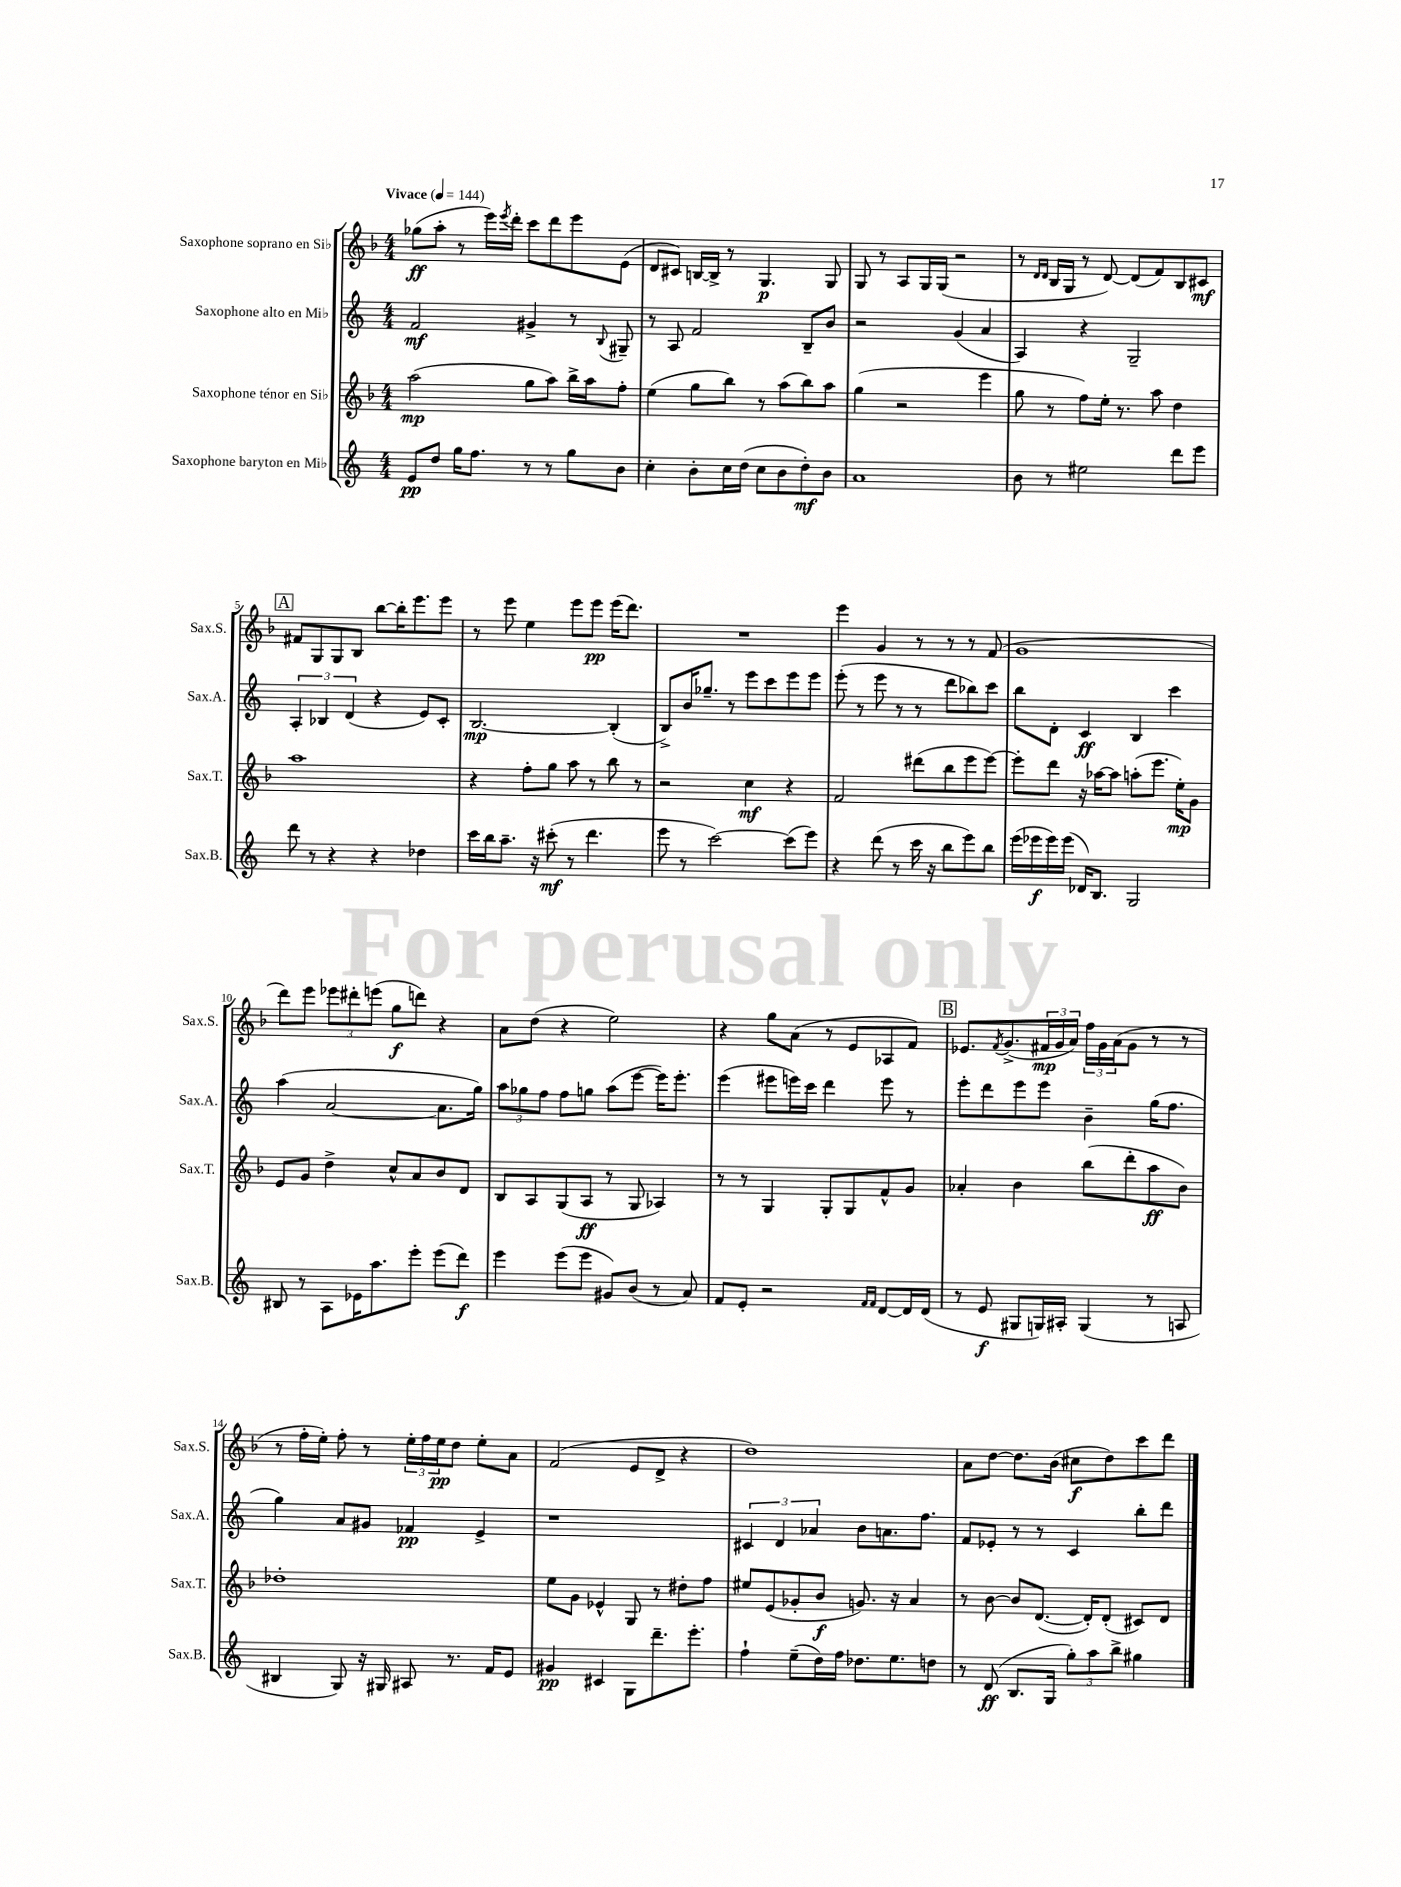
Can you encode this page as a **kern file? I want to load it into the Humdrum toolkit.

**kern	**kern	**kern	**kern
*staff4	*staff3	*staff2	*staff1
*clefG2	*clefG2	*clefG2	*clefG2
*k[]	*k[b-]	*k[]	*k[b-]
*M4/4	*M4/4	*M4/4	*M4/4
*MM144	*MM144	*MM144	*MM144
8e/L	(2aa\	2f/	(8gg-\L
8dd/J	.	.	8aa'\J
16gg\LK	.	.	8r
8.ff\J	.	.	.
.	.	.	16eee\LL)
.	.	.	8qeee/
.	.	.	16ddd'\JJ
8r	8gg\L	4g#^/	8ccc\L
8r	8aa\J)	.	8ddd\
8gg\L	16bb-^\LL	8r	8eee\
.	16aa\J	.	.
.	.	8qqB/	.
8b\J	8ff'\J	8G#~/	(8e\J
=	=	=	=
4cc'\	(4ee\	8r	8d/L
.	.	8A/	8c#/J)
8b'\L	8gg\L	2f/	[16B/LL
.	.	.	16B^/]JJ
16cc\L	8bb-\J)	.	8r
(16dd\JJ	.	.	.
8cc\L	8r	.	4.G/
8b\	(8aa\L	.	.
8dd'\)	8bb-\)	8B~/L	.
8b\J	8aa\J	8b/J	8G/
=	=	=	=
1a	(4gg\	2r	8G/
.	.	.	8r
.	2r	.	8A/L
.	.	.	16G/L
.	.	.	(16G/JJ
.	.	(4g/	2r
.	4eee\	4a/	.
=	=	=	=
8b\	8gg\	4A/)	8r
.	.	.	16qqd/LL
.	.	.	16qqd/JJ
8r	8r	.	16B-/LL
.	.	.	16G/JJ
2ee#\	8ff\L)	4r	8r
.	16ee'\Jk	.	[8d/)
.	8.r	.	.
.	.	2G~/	(8d/]L
.	8aa\	.	8f/)
8ddd\L	4dd\	.	8B-/
8eee\J	.	.	8c#/J
=	=	=	=
8ddd\	1aa	6A'/	8f#/L
8r	.	.	8G/
.	.	6B-/	.
4r	.	.	8G/
.	.	(6d/	.
.	.	.	8B-/J
4r	.	4r	[8bb-\L
.	.	.	16bb-'\]K
.	.	.	8.eee\
4dd-\	.	8e/L)	.
.	.	8c'/J	8eee\J
=	=	=	=
16ccc\LL	4r	[2.B/	8r
16bb\J	.	.	.
8.aa~\J	.	.	8eee\
.	8ff'\L	.	4ee\
16r	.	.	.
(8ccc#'\	8gg\J	.	.
8r	8aa\	.	8eee\L
4.ddd\	8r	.	8eee\J
.	8bb-\	(4B'/]	(16eee\LK
.	.	.	8.ddd\J)
.	8r	.	.
=	=	=	=
8eee\	2r	8B^/L)	1r
8r	.	16b/K	.
.	.	8.gg-~/J	.
[2ccc\)	.	.	.
.	.	8r	.
.	4cc\	8eee\L	.
.	.	8ccc\	.
(8ccc\]L	4r	8eee\	.
8eee\J)	.	8eee\J	.
=	=	=	=
4r	2f/	(8eee'\	4eee\
.	.	8r	.
(8ddd\	.	8eee\	4g/
8r	.	8r	.
16ccc\	(8ddd#\L	8r	8r
16r	.	.	.
8bb\L	8bb-\	8ddd\L	8r
8eee\)	8eee\	8bb-\)	8r
8bb\J	[8eee\J)	8ccc\J	(8f/
=	=	=	=
(16eee\LL	8eee'\]L	8bb\L	1g
16eee-\	.	.	.
16eee-\)	8ddd\J	8d'\J	.
(16eee-\JJ	.	.	.
16d-/LK)	16r	4c/	.
8.B/J	[16aa-\LK	.	.
.	8aa-\]J	.	.
2G/	(8aa'\L	4B/	.
.	8.eee\J	.	.
.	.	4ccc\	.
.	16ee'\LK)	.	.
.	8g\J	.	.
=	=	=	=
8B#/	8e/L	(4aa\	8ddd\L)
8r	8g/J	.	8eee\J
8A\L	4dd^\	[2a/	12eee-\L
.	.	.	12ddd#'\
16e-\K	.	.	.
.	.	.	(12eee\J
8.aa\	.	.	.
.	8cc^^/L	.	8gg\L
8eee'\J	8a/	.	8ddd\J)
(8eee\L	8b-/	8.a\]L	4r
8ddd\J)	8d/J	.	.
.	.	16gg\Jk)	.
=	=	=	=
4eee\	8B-/L	12aa\L	8a\L
.	.	12gg-\	.
.	8A/	.	(8dd\J
.	.	12ff\J	.
(8eee\L	(8G/	8ff\L	4r
8eee\J	8A/J	8gg\J	.
8g#/L)	8r	(8aa\L	2ee\)
(8b/J	8G/	[8eee\J	.
8r	4A-/)	16eee\]LK)	.
.	.	8.eee'\J	.
8a/)	.	.	.
=	=	=	=
8f/L	8r	(4eee\	4r
8e'/J	8r	.	.
2r	4G/	8eee#\L	8gg\L
.	.	16eee\L)	(8a\J
.	.	16ccc\JJ	.
.	8G'/L	4ddd\	8r
.	8G/	.	8e/L
16qqf/LL	.	.	.
16qqf/JJ	.	.	.
[8d/L	8f^^/	8eee\	8A-/
16d/]L	8g/J	8r	8f/J)
(16d/JJ	.	.	.
=	=	=	=
8r	4a-'/	8eee'\L	8.e-/L
8e/	.	8ddd\	.
.	.	.	8qf/
.	.	.	(8.g^/
8G#/L	4b-\	8eee\	.
16G/L)	.	8eee\J	24f#/L
.	.	.	24g/
16A#'/JJ	.	.	.
.	.	.	24a/JJ)
(4G/	(8bb-\L	4b~\	24ff\LL
.	.	.	24g\
.	.	.	(24a\J
.	8ddd'\	.	8g\J
8r	8aa\	(16gg\LK	8r
.	.	8.ff\J	.
8A/	8b-\J)	.	8r
=	=	=	=
4B#/	1dd-'	4gg\)	8r
.	.	.	16ff'\LL
.	.	.	16ee'\JJ)
8G/)	.	8a/L	8ff'\
16r	.	8g#/J	8r
16G#/	.	.	.
8A#/	.	4f-/	24ee'\LL
.	.	.	24ff\
.	.	.	24ee\J
8.r	.	.	8dd\J
.	.	4e^/	8ee'\L
16f/LK	.	.	.
8e/J	.	.	8a\J
=	=	=	=
4g#/	8ee\L	1r	(2f/
.	8g\J	.	.
4c#/	4e-^^/	.	.
8G\L	8G/	.	8e/L
8.ddd~\	8r	.	8d^/J
.	8dd#'\L	.	4r
8.eee'\J	.	.	.
.	8ff\J	.	.
=	=	=	=
4ff`\	8ee#/L	6c#/	1dd)
.	(8e/	.	.
.	.	6d/	.
(8ee~\L	8g-'/	.	.
.	.	6a-/	.
16dd\L)	8b-/J	.	.
16ff\JJ	.	.	.
8.dd-\L	8.g/)	8b\L	.
.	.	8.a\	.
8.ee\	16r	.	.
.	4a/	.	.
.	.	8.ff\J	.
8dd\J	.	.	.
=	=	=	=
8r	8r	8f/L	8a\L
(8d/	[8b-\	8e-'/J	[8dd\J
8.B/L	8b-/]L	8r	8.dd\]L
.	([8.d/J	8r	.
16G/Jk	.	.	(16b-\Jk
12gg'\L)	.	4c/	8cc#\L
.	16d'/]LK)	.	.
12aa\	.	.	.
.	(8d'/J	.	8dd\)
12bb^\J	.	.	.
4gg#\	8c#/L)	8bb'\L	8ccc\
.	8d/J	8ddd\J	8ddd\J
==	==	==	==
*-	*-	*-	*-
